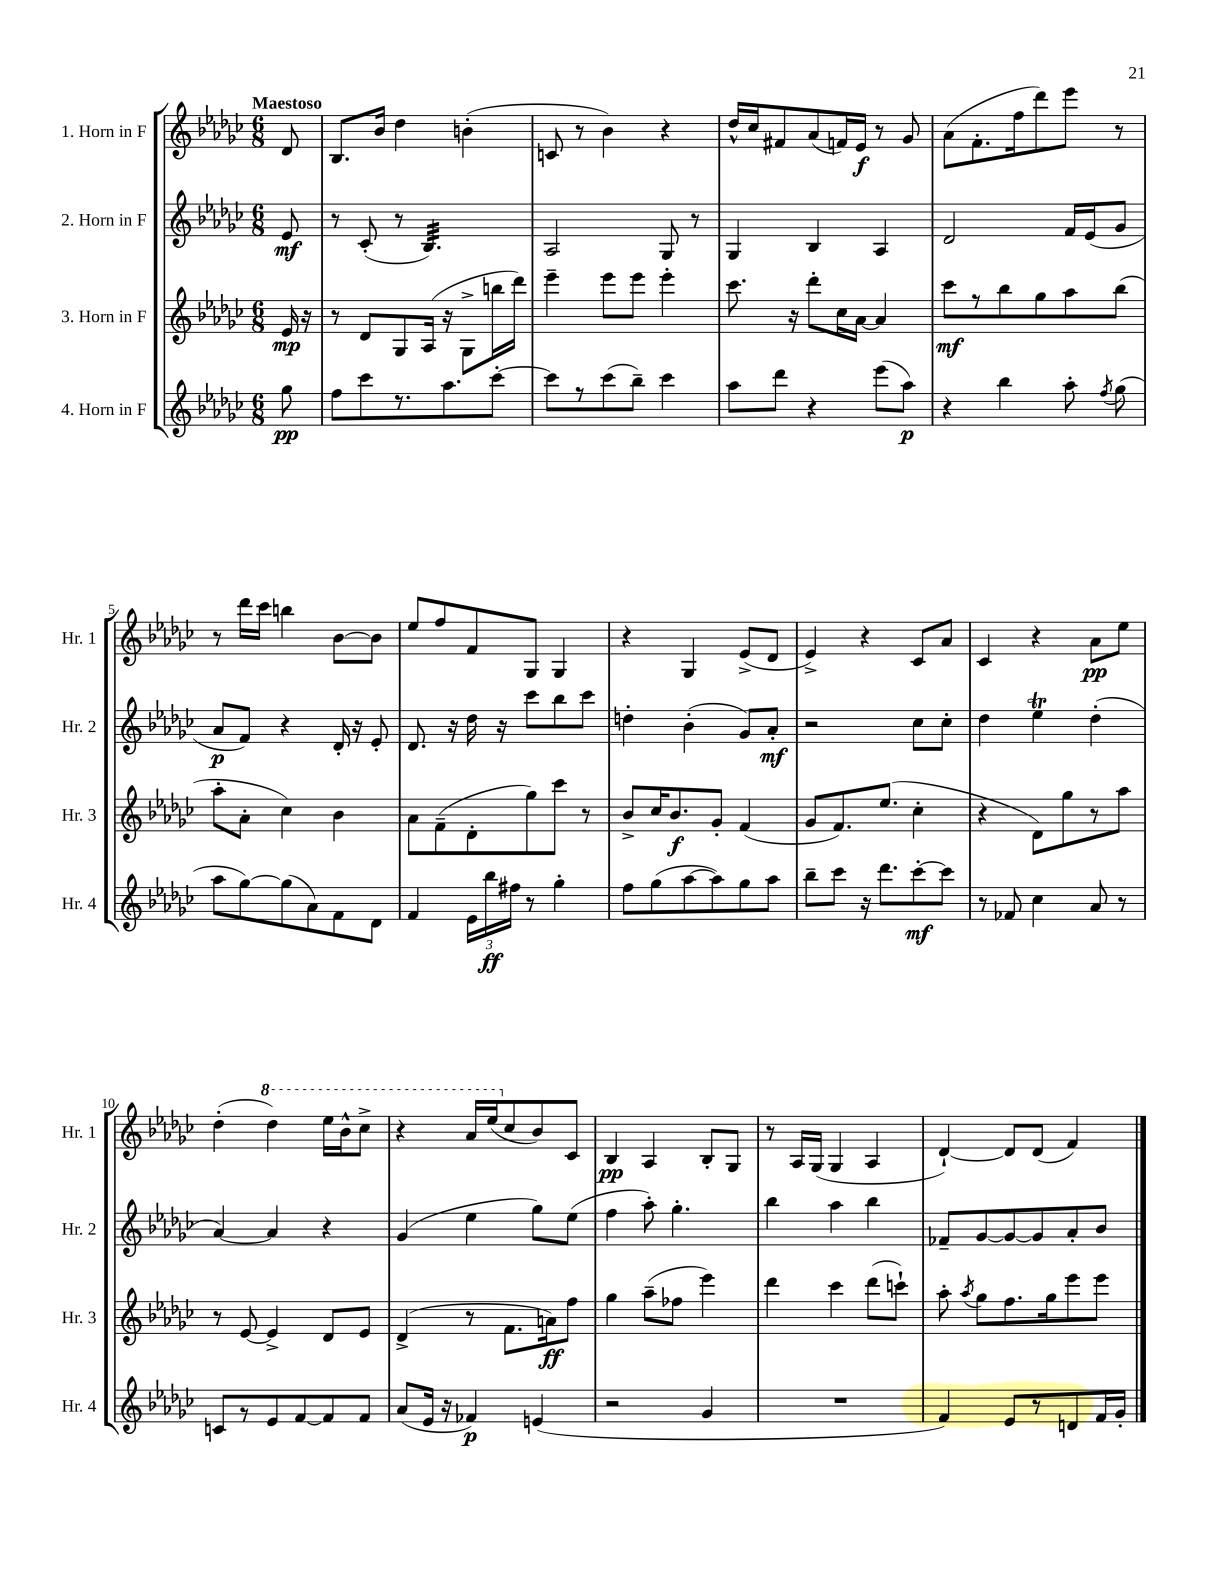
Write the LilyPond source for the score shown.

<<
\new StaffGroup <<
\new Staff = "s0" \with { instrumentName = "1. Horn in F" shortInstrumentName = "Hr. 1" } {
    \clef treble \key ges \major \numericTimeSignature \time 6/8 \partial 8 \tempo "Maestoso"
    \autoBeamOff des'8 |
    bes8.[ bes'16] des''4 b'4-.( |
    c'8 r8 bes'4) r4 |
    des''16[-^ ces''16 fis'8 aes'8( f'16) ees'16]\f r8 ges'8 |
    aes'8[( f'8.-. f''16 des'''8) ees'''8] r8 |
    r8 des'''16[ ces'''16] b''4 bes'8[~ bes'8] |
    ees''8[ f''8 f'8 ges8] ges4 |
    r4 ges4 ees'8[->( des'8] |
    ees'4->) r4 ces'8[ aes'8] |
    ces'4 r4 aes'8[\pp ees''8] |
    des''4-.( \ottava #1 des'''4) ees'''16[ bes''16-^ ces'''8]-> |
    r4 aes''16[ ees'''16( \ottava #0 ces''8 bes'8) ces'8] |
    bes4\pp aes4 bes8[-. ges8] |
    r8 aes16[ ges16]( ges4 aes4 |
    des'4~-!) des'8[ des'8]( f'4) \bar "|." |
}
\new Staff = "s1" \with { instrumentName = "2. Horn in F" shortInstrumentName = "Hr. 2" } {
    \clef treble \key ges \major \numericTimeSignature \time 6/8 \partial 8
    \autoBeamOff ees'8\mf |
    r8 ces'8-.( r8 bes4.:32) |
    aes2 ges8 r8 |
    ges4 bes4 aes4 |
    des'2 f'16[ ees'16( ges'8] |
    aes'8[\p f'8]) r4 des'16-. r16 ees'8-. |
    des'8. r16 des''16 r16 ces'''8[ bes''8 ces'''8] |
    d''4-. bes'4-.( ges'8[) aes'8]-.\mf |
    r2 ces''8[ ces''8]-. |
    des''4 ees''4\trill des''4-.( |
    aes'4~) aes'4 r4 |
    ges'4( ees''4 ges''8[) ees''8]( |
    f''4 aes''8-.) ges''4.-. |
    bes''4 aes''4 bes''4 |
    fes'8[-- ges'8~ ges'8~ ges'8 aes'8-. bes'8] \bar "|." |
}
\new Staff = "s2" \with { instrumentName = "3. Horn in F" shortInstrumentName = "Hr. 3" } {
    \clef treble \key ges \major \numericTimeSignature \time 6/8 \partial 8
    \autoBeamOff ees'16\mp r16 |
    r8 des'8[ ges8 aes16]( r16 ges8[-> b''16 des'''16]) |
    ees'''4-- ees'''8[ ees'''8] ees'''4-. |
    ces'''8. r16 des'''8[-. ces''16 aes'16]~ aes'4 |
    ces'''8[\mf r8 bes''8 ges''8 aes''8 bes''8]( |
    aes''8[-. aes'8]-. ces''4) bes'4 |
    aes'8[ f'8--( des'8-. ges''8) ces'''8] r8 |
    bes'8[-> ces''16 bes'8.\f ges'8]-. f'4( |
    ges'8[ f'8.) ees''8.]( ces''4-. |
    r4 des'8[) ges''8 r8 aes''8] |
    r8 ees'8~ ees'4-> des'8[ ees'8] |
    des'4->( r8 f'8.[ a'16\ff) f''8] |
    ges''4 aes''8[--( fes''8] ees'''4) |
    des'''4 ces'''4 des'''8[( c'''8]-!) |
    aes''8-. \acciaccatura { aes''8 } ges''8[ f''8. ges''16 ees'''8 ees'''8] \bar "|." |
}
\new Staff = "s3" \with { instrumentName = "4. Horn in F" shortInstrumentName = "Hr. 4" } {
    \clef treble \key ges \major \numericTimeSignature \time 6/8 \partial 8
    \autoBeamOff ges''8\pp |
    f''8[ ces'''8 r8. aes''8. ces'''8]~-. |
    ces'''8[ r8 ces'''8( bes''8]--) ces'''4 |
    aes''8[ des'''8] r4 ees'''8[( aes''8]\p) |
    r4 bes''4 aes''8-. \acciaccatura { f''8 } ges''8( |
    aes''8[ ges''8~) ges''8( aes'8) f'8 des'8] |
    f'4 \tuplet 3/2 { ees'16[ bes''16\ff fis''16] } r8 ges''4-. |
    f''8[ ges''8( aes''8~ aes''8) ges''8 aes''8] |
    bes''8[-- ces'''8] r16 des'''8.[ ces'''8~-.\mf ces'''8] |
    r8 fes'8 ces''4 aes'8 r8 |
    c'8[ r8 ees'8 f'8~ f'8 f'8] |
    aes'8[( ees'16] r16 fes'4\p) e'4( |
    r2 ges'4 |
    R2. |
    f'4) ees'8[ r8 d'8 f'16 ges'16]-. \bar "|." |
}
>>
>>
